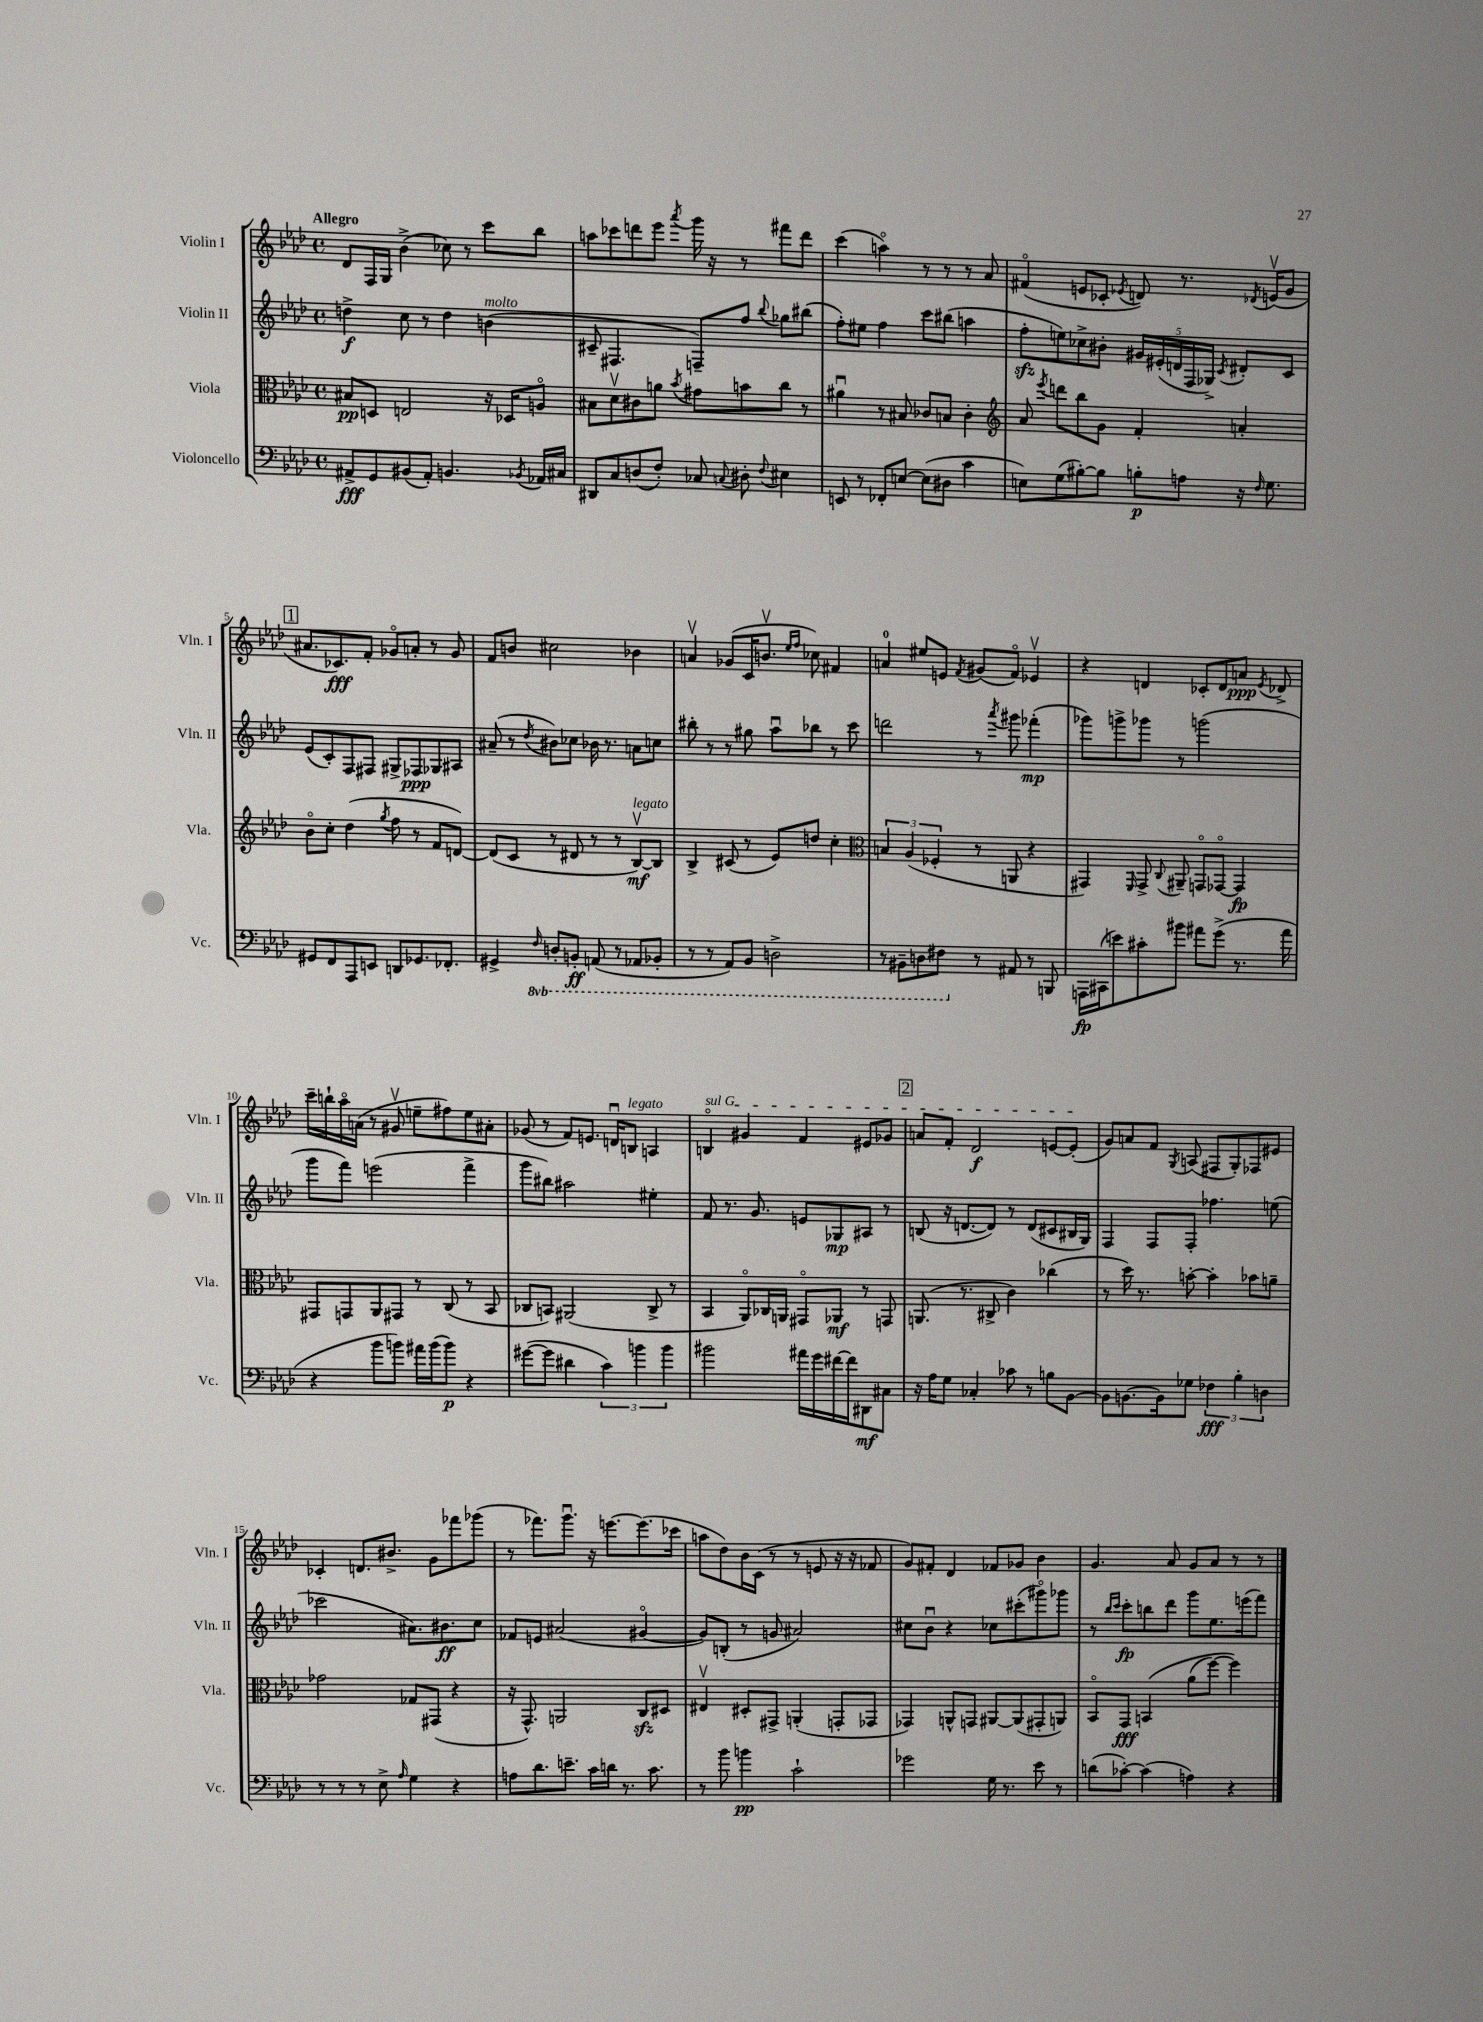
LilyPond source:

<<
\new StaffGroup <<
\new Staff = "s0" \with { instrumentName = "Violin I" shortInstrumentName = "Vln. I" } {
    \clef treble \key aes \major \defaultTimeSignature \time 4/4 \tempo "Allegro"
    \autoBeamOff des'8[ f16 g16] bes'4->( ces''8) r8 c'''8[ bes''8] |
    a''8[ ces'''8 d'''8 ees'''8] \acciaccatura { aes'''8 } g'''16 r16 r8 fis'''8[ d'''8] |
    c'''4( a''4\flageolet) r8 r8 r8 aes'8 |
    fis'4\flageolet( e'8[ ces'8]-. \acciaccatura { ees'8 } d'8) r8. \acciaccatura { des'8 } e'16[\upbow( g'8] |
    \mark \markup { \box "1" } ais'8.[ ces'8.\fff) f'8]-. ges'8[\flageolet a'8]-. r8 ges'8 |
    f'8[ b'8] cis''2 bes'4 |
    a'4\upbow ges'8[( c'16 b'8.]\upbow \grace { ees''16[ f''16] } ces''8) fis'4 |
    a'4-0 eis''8[ e'8] \acciaccatura { f'8 } gis'8[( f'8]\flageolet) ees'4\upbow |
    r4 d'4 ces'8[-. d'8 a'8]\ppp \acciaccatura { ees'8 } des'8-> |
    c'''16[-- b''16-! aes''16\flageolet a'16]( r8 gis'8\upbow e''8[-- fis''8) e''8 ais'8]-. |
    ges'8( r8 f'8[) e'8.] d'16[\downbow b8]^\markup { \italic "legato" } a4 |
    \once \override TextSpanner.bound-details.left.text = \markup { \italic "sul G" } b4\flageolet\startTextSpan gis'4 f'4 eis'8[ ges'8] |
    \mark \markup { \box "2" } a'8[ f'8]-. des'2\f e'8[~ e'8]-.\stopTextSpan( |
    g'8[) a'8 f'8] \acciaccatura { g8 } a8( fis8[ g8-.) fes8 eis'8] |
    ces'4-. d'8.[ bis'8.]-> g'8[ fes'''8 ges'''8]( |
    r8 fes'''8.[) g'''8.]\downbow r16 e'''8.[~ e'''8.( ces'''16] |
    a''8[ des''8) bes'16 c'16]( r8 r8 e'8 r16 r16 fes'8 |
    g'8[) fis'8]-. des'4 fes'8[ ges'8] bes'4 |
    g'4. aes'8 g'8[ aes'8] r8 r8 \bar "|." |
}
\new Staff = "s1" \with { instrumentName = "Violin II" shortInstrumentName = "Vln. II" } {
    \clef treble \key aes \major \defaultTimeSignature \time 4/4
    \autoBeamOff d''4->\f c''8 r8 d''4 b'4^\markup { \italic "molto" }( |
    cis'8-- fis4. f8[--) f''8] \appoggiatura { bes''8 } ges''8[ bis''8]( |
    f''8[-.) eis''8] f''4 c'''8[ bis''8]( a''4 |
    f''8[-.\sfz e''8) ces''8-> bis'8]-. \tuplet 5/4 { gis'16[ eis'16-.( d'16 f16 ges16]->) } \acciaccatura { c'8 } dis'8[-. c'8] |
    \mark \markup { \box "1" } ees'8[( c'8-.) f8 fis8] gis8[-> fes8\ppp ges8 ais8] |
    ais'8--( r8 \acciaccatura { des''8 } bis'8[) ces''8] bes'16 r8. a'8[ c''8] |
    bis''8-. r8 r8 gis''8 aes''8[\downbow bes''8] r8 c'''8 |
    d'''2 r8 \acciaccatura { aes'''8 } gis'''8 fes'''4-.\mp( |
    ges'''8[) g'''8-> ges'''8] r8 g'''2( |
    g'''8[ f'''8]) e'''2( f'''4-> |
    g'''8[ bis''8]) ais''2 eis''4-. |
    f'8 r8. g'8. e'8[ ges8\mp ais8] r8 |
    \mark \markup { \box "2" } b8( r16 d'8.[~ d'8]) r8 d'8[( cis'8 bis16 g16]) |
    f4 f8[ f8]-. fes''4. e''8( |
    ces'''2 ais'8.[) bis'8.\ff c''8] |
    fes'8[ e'8] ais'2( gis'4~\flageolet |
    gis'8[) b8]-.( r8 g'8 ais'2) |
    cis''8[ bes'8]\downbow r4 ces''8[ cis'''8-.( gis'''8\flageolet) ges'''8] |
    r8 \grace { bes''16[ c'''16] } c'''8[-.\fp b''8 des'''8] g'''8[ ees''8. e'''16( f'''8]) \bar "|." |
}
\new Staff = "s2" \with { instrumentName = "Viola" shortInstrumentName = "Vla." } {
    \clef alto \key aes \major \defaultTimeSignature \time 4/4
    \autoBeamOff bis8[\pp d8] e2 r16 des16[ a8]\flageolet |
    bis8[ des'8\upbow cis'8 a'8] \acciaccatura { bes'8 } gis'8[ b'8 c''8] r8 |
    ais'4\downbow r8 bis8 ces'8[ b8] ces'4-. |
    \clef treble aes'8 \acciaccatura { ees'''8 } d'''8[ bes''8 g'8] f'4-. a'4-. |
    \mark \markup { \box "1" } bes'8[\flageolet c''8]-. des''4( \acciaccatura { g''8 } f''8 r8 f'8[ d'8]~) |
    d'8[( c'8] r8 dis'8 r8 r8 bes8[~\upbow\mf^\markup { \italic "legato" }) bes8] |
    bes4-> cis'8( r8 ees'8[) d''8] c''4-. |
    \clef alto \tuplet 3/2 { b4 aes4( fes4-. } r8 a,8 r4 |
    gis,4) \grace { f,16 } gis,8-> \appoggiatura { c8 } ais,8-- g,8[\flageolet ges,8]~\flageolet ges,4\fp |
    gis,8[ g,8 aes,8 gis,8] r8 c8( r8 bes,8 |
    ces8[ b,8]) ais,2( ces8-> r8 |
    bes,4 aes,8[\flageolet) ces16 a,16] gis,8[\flageolet aes,8]\mf r8 g,8 |
    \mark \markup { \box "2" } a,8.( r8. cis8-> c'4) ces''4( |
    r8 des''16) r8. b'8~-. b'4-. bes'8[ a'8]-- |
    ges'2 ges8[ gis,8]( r4 |
    r16 g,8.-^) a,2 c8[\sfz dis8] |
    eis4\upbow dis8[-. gis,8]-> a,4-.( g,8[-. ges,8] |
    ges,4) a,8[-^ g,8] ais,8[~ ais,8( gis,8-. a,8]) |
    bes,8[\flageolet g,8]\fff b,4\( aes'8[( f''8]~) f''4\) \bar "|." |
}
\new Staff = "s3" \with { instrumentName = "Violoncello" shortInstrumentName = "Vc." } {
    \clef bass \key aes \major \defaultTimeSignature \time 4/4 \set Staff.ottavationMarkups = #ottavation-simple-ordinals
    \autoBeamOff ais,8[->\fff g,8 bis,8( ais,8]-.) b,4. \acciaccatura { bes,8 } aes,16[ cis16] |
    dis,8[ c8 d8( f8]-.) ces8 \appoggiatura { c8 } dis8-. \appoggiatura { f8 } eis4 |
    e,8 r8 fes,8[-. e8]~ e8[( dis8] c'4 |
    e8[) g8( bis8~-.) bis8] b8[-.\p a8] r16 \grace { f16 } g8. |
    \mark \markup { \box "1" } gis,8[ f,8 aes,,8 e,8] d,8[ ges,8. fes,8.]-. |
    gis,4-> \ottava #-1 \grace { f,16 } d,8[-. b,,8]-.\ff a,,8( r8 aes,,8[ bes,,8]-. |
    r8 r8 aes,,8[) bes,,8] d,2-> |
    r8 bis,,8[-- d,8 fis,8] \ottava #0 r8 ais,8 r8 b,,8 |
    a,,16[\fp cis,16( e'8) cis'8-. bis'8] ais'8[ g'8]->( r8. ais'16 |
    r4 bes'8[ b'8]) ais'16[ b'16( b'8]\p) r4 |
    gis'8[~( gis'8] dis'4 \tuplet 3/2 { c'4) b'4 b'4 } |
    bis'2 ais'16[ g'16 fis'16~ fis'16 dis,8\mf cis8] |
    \mark \markup { \box "2" } r16 aes16[ g8] ces4-. ces'8 r8 b8[ bes,8]~ |
    bes,8[ b,8.~ b,16 ges8] \tuplet 3/2 { fes4\fff bes4-. d4 } |
    r8 r8 r8 ees8-> \grace { aes16 } g4 r4 |
    a8[ des'8. e'8.]-- c'16[ d'16] r8. c'8. |
    r8 bes'8 b'4\pp c'2-! |
    ges'2 g16 r8. ees'8 r8 |
    d'8[( ces'8]~-.) ces'4( a4) r4 \bar "|." |
}
>>
>>
